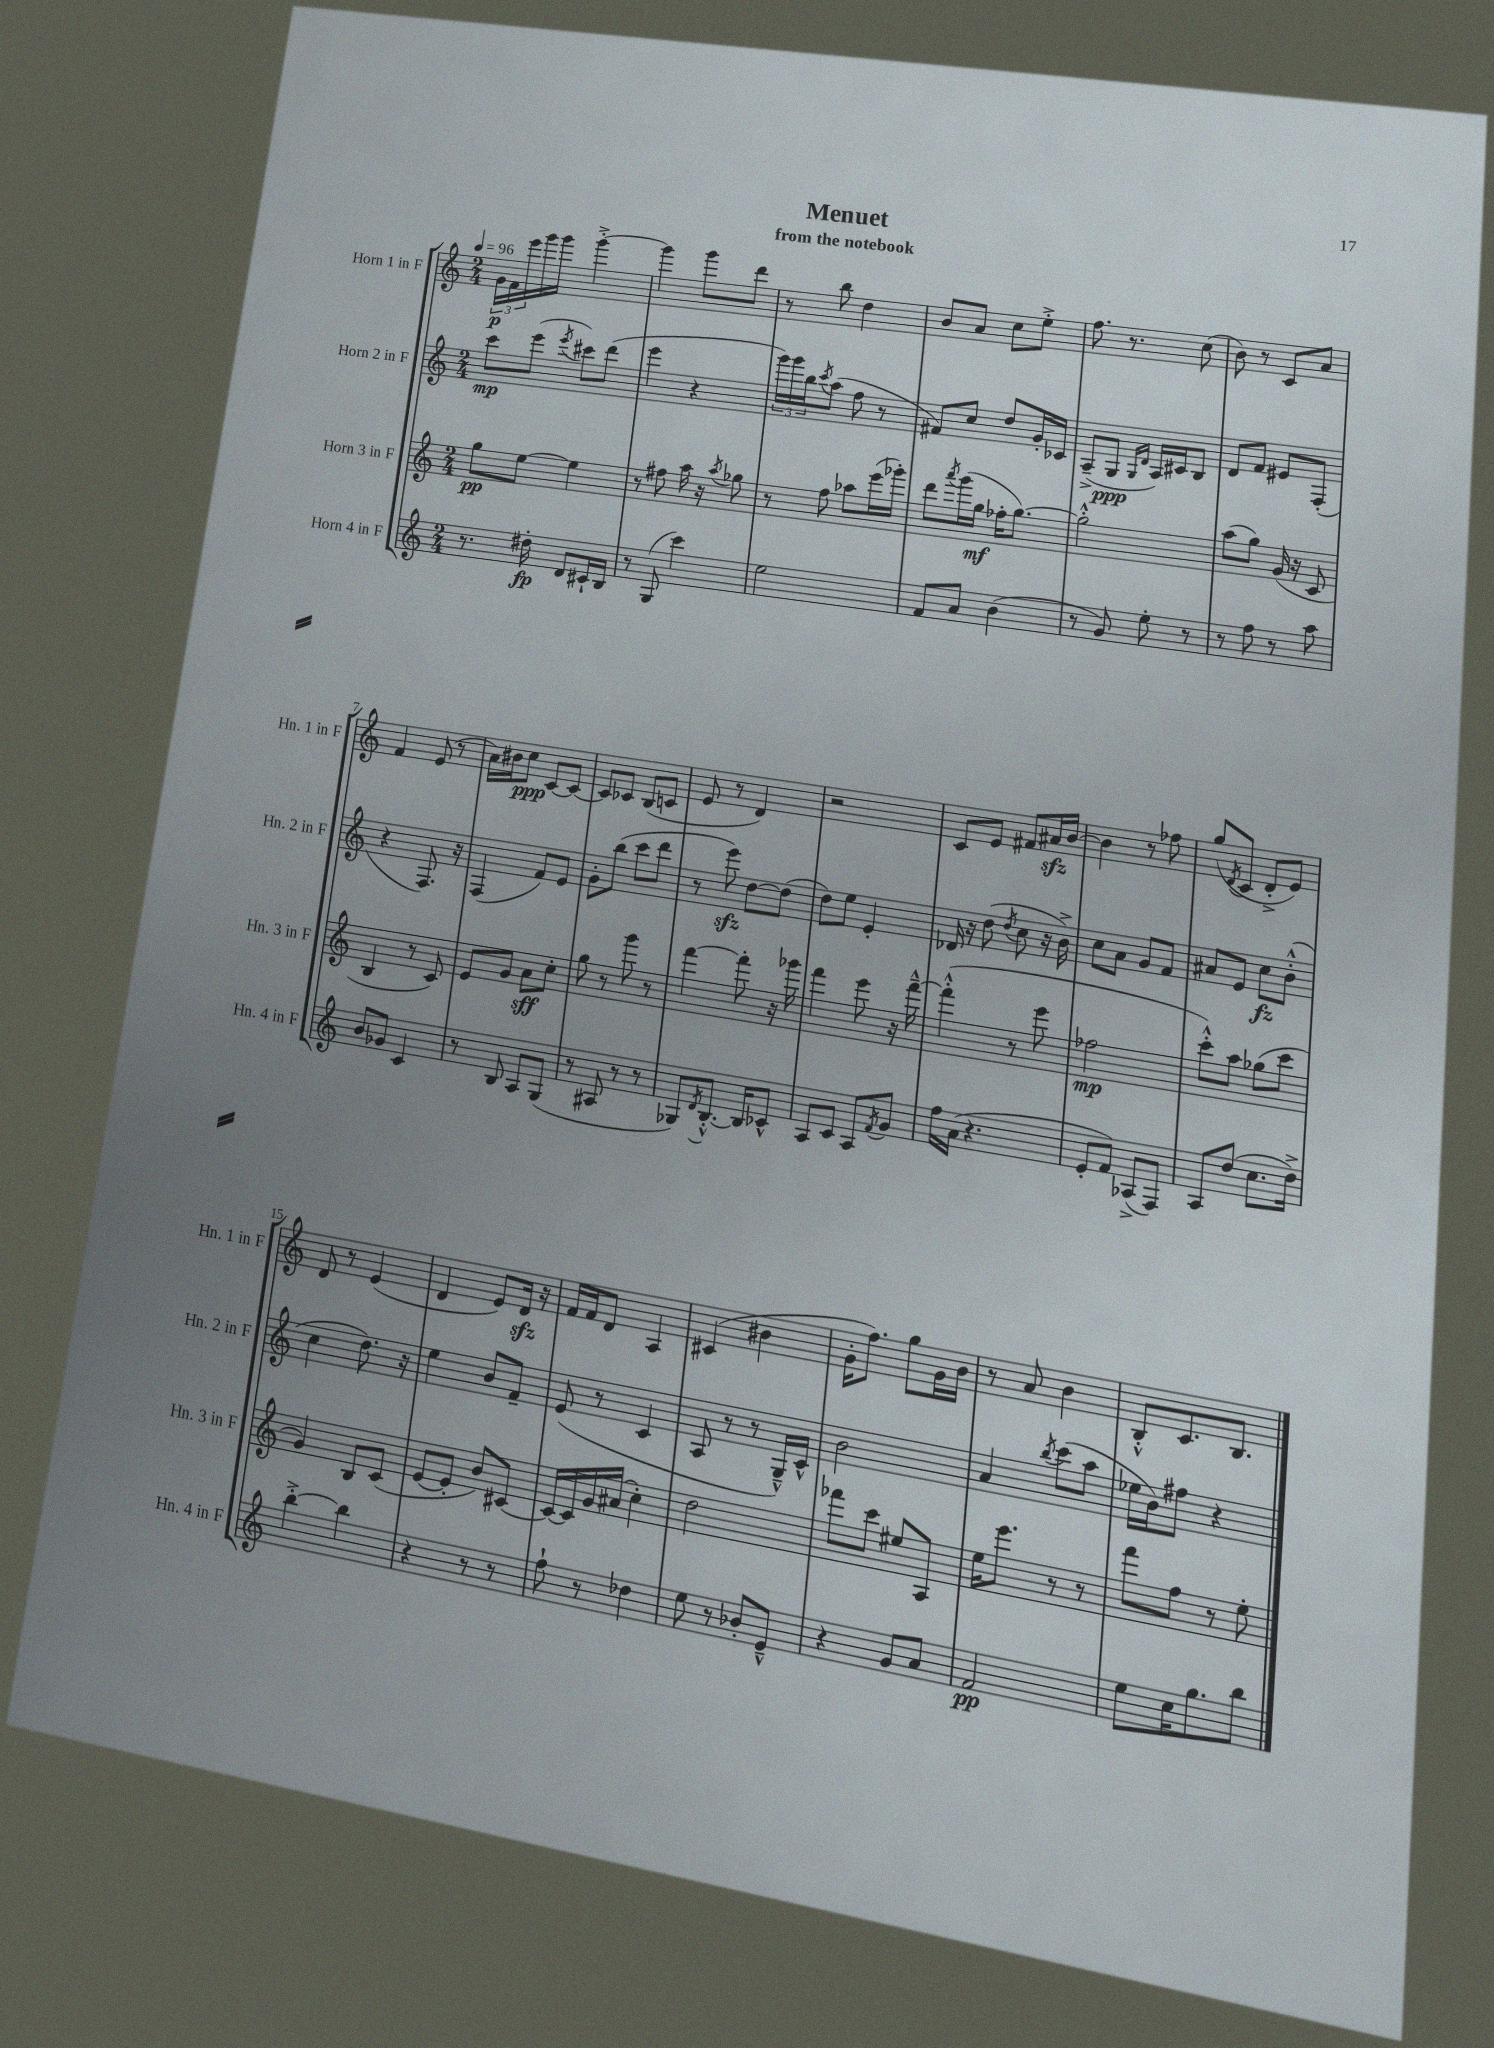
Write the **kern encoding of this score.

**kern	**dynam	**kern	**dynam	**kern	**dynam	**kern	**dynam
*part4	*part4	*part3	*part3	*part2	*part2	*part1	*part1
*staff4	*staff4	*staff3	*staff3	*staff2	*staff2	*staff1	*staff1
*I"Horn 4 in F	*	*I"Horn 3 in F	*	*I"Horn 2 in F	*	*I"Horn 1 in F	*
*I'Hn. 4 in F	*	*I'Hn. 3 in F	*	*I'Hn. 2 in F	*	*I'Hn. 1 in F	*
*clefG2	*	*clefG2	*	*clefG2	*	*clefG2	*
*k[]	*	*k[]	*	*k[]	*	*k[]	*
*M2/4	*	*M2/4	*	*M2/4	*	*M2/4	*
*MM96	*	*MM96	*	*MM96	*	*MM96	*
=1	=1	=1	=1	=1	=1	=1	=1
8.r	.	8gg\L	pp	8ccc\L	mp	24g\LL	p
.	.	.	.	.	.	24f\	.
.	.	.	.	.	.	24eee\	.
.	.	[8ee\J	.	(8eee\J	.	16ggg\	.
16dd#X'\	fp	.	.	.	.	16ggg\JJ	.
.	.	.	.	8qeee/	.	.	.
8d/L	.	4ee\]	.	8ccc#X\L)	.	[4ggg'^\	.
16c#X`/L	.	.	.	(8ddd\J	.	.	.
16B/JJ	.	.	.	.	.	.	.
=2	=2	=2	=2	=2	=2	=2	=2
8r	.	8r	.	4eee\	.	4ggg\]	.
(8G/	.	8ff#X\	.	.	.	.	.
4ccc\)	.	16aa\	.	4r	.	8ggg\L	.
.	.	16r	.	.	.	.	.
.	.	8qaa/	.	.	.	.	.
.	.	8gg-X\	.	.	.	8ddd\J	.
=3	=3	=3	=3	=3	=3	=3	=3
2ee\	.	8r	.	24ggg\LL)	.	8r	.
.	.	.	.	24ggg\	.	.	.
.	.	.	.	24bb\J	.	.	.
.	.	.	.	8qccc/	.	.	.
.	.	8ff\	.	(8aa\J	.	8bb\	.
.	.	8aa-X\L	.	8ff\	.	4dd\	.
.	.	(16eee\L	.	8r	.	.	.
.	.	16ggg-X'\JJ)	.	.	.	.	.
=4	=4	=4	=4	=4	=4	=4	=4
8f/L	.	8ddd\L	.	8f#X/L)	.	8b/L	.
.	.	8qaaa/	.	.	.	.	.
8a/J	.	(16ggg\L	.	8cc/J	.	8a/J	.
.	.	16gg\JJ	mf	.	.	.	.
(4b\	.	16ff-X'\KL	.	8dd/L	.	8cc\L	.
.	.	[8.gg\J)	.	.	.	.	.
.	.	.	.	16g'/L	.	8ee'^\J	.
.	.	.	.	16c-X/JJ	.	.	.
=5	=5	=5	=5	=5	=5	=5	=5
8r	.	2gg'^^\]	.	(8A~^/L	.	8.ff\	.
8g/)	.	.	.	8G/J	ppp	.	.
.	.	.	.	.	.	8.r	.
.	.	.	.	16qqG/LL	.	.	.
.	.	.	.	16qqd/JJ	.	.	.
8ee'\	.	.	.	16A/LL)	.	.	.
.	.	.	.	16c#X/J	.	.	.
8r	.	.	.	8B/J	.	(8cc\	.
=6	=6	=6	=6	=6	=6	=6	=6
8r	.	(8aa\L	.	8d/L	.	8b\)	.
8ff\	.	8gg\J)	.	8f/J	.	8r	.
8r	.	(16g/	.	8e#X/L	.	8c/L	.
.	.	16r	.	.	.	.	.
8aa\	.	8c/	.	(8F'/J	.	8a/J	.
!!LO:LB:g=z
=7	=7	=7	=7	=7	=7	=7	=7
8b/L	.	4B/	.	4r	.	4f/	.
8g-X/J	.	.	.	.	.	.	.
4c/	.	8r	.	8.F/)	.	(8e/	.
.	.	8c/)	.	.	.	8r	.
.	.	.	.	16r	.	.	.
=8	=8	=8	=8	=8	=8	=8	=8
8r	.	8e/L	.	(4F/	.	16a\LL)	.
.	.	.	.	.	.	16b#X\J	.
8B/	.	8g/J	.	.	.	8cc\J	ppp
8A/L	.	8a\L	sff	8f/L)	.	[8c/L	.
(8G/J	.	8cc'\J	.	8e/J	.	8c/J_	.
=9	=9	=9	=9	=9	=9	=9	=9
8r	.	8gg\	.	8g'\L	.	8c/L]	.
8A#X/	.	8r	.	(8bb\J	.	8c-X/J	.
8r	.	8ggg\	.	8ccc\L	.	(8B/L	.
8r	.	8r	.	8ddd\J	.	8cn/J	.
=10	=10	=10	=10	=10	=10	=10	=10
8G-X/L)	.	[4fff\	.	8r	.	8e/	.
8qd/	.	.	.	.	.	.	.
[8.B'^^/J	.	.	.	8eeezz\)	.	8r	.
.	.	8fff'\]	.	[8dd\L	.	4d/)	.
16B/KL]	.	.	.	.	.	.	.
8c-X^^/J	.	16r	.	(8dd\J]	.	.	.
.	.	16ggg-X\	.	.	.	.	.
=11	=11	=11	=11	=11	=11	=11	=11
8A/L	.	4fff\	.	8dd\L)	.	2r	.
8c/J	.	.	.	8ee\J	.	.	.
8A/L	.	8eee\	.	4e'/	.	.	.
8qf/	.	.	.	.	.	.	.
8g/J	.	16r	.	.	.	.	.
.	.	[16fff~^^\	.	.	.	.	.
=12	=12	=12	=12	=12	=12	=12	=12
16ff\LL	.	(4fff'^^\]	.	16d-X/	.	8c/L	.
(16a\JJ	.	.	.	16r	.	.	.
4.r	.	.	.	(8dd\	.	8e/J	.
.	.	.	.	8qdd/	.	.	.
.	.	8r	.	8cc\	.	8f#X/L	.
.	.	8eee\	.	16r	.	16a#Xzz/L	.
.	.	.	.	16b^\)	.	[16b/JJ	.
=13	=13	=13	=13	=13	=13	=13	=13
8e'/L	.	2ff-X\	mp	8cc\L	.	4b\]	.
8f/J)	.	.	.	8a\J	.	.	.
(8A-X^/L	.	.	.	8g/L	.	8r	.
8F/J)	.	.	.	8f/J	.	8ff-X\	.
=14	=14	=14	=14	=14	=14	=14	=14
8A/L	.	8ccc'^^\L)	.	8a#X/L	.	(8gg/L	.
.	.	.	.	.	.	8qd/	.
(8dd/J	.	8aa\J	.	8e/J	.	8c/J	.
8.cc\L	.	(8gg-X\L	.	8cc\L	fz	8d'^/L	.
.	.	8ccc\J	.	(8b'^^\J	.	8e/J)	.
16dd^\Jk)	.	.	.	.	.	.	.
!!LO:LB:g=z
=15	=15	=15	=15	=15	=15	=15	=15
[4bb'^\	.	4g/)	.	4cc\	.	8d/	.
.	.	.	.	.	.	8r	.
4bb\]	.	8B/L	.	8.dd\)	.	(4e/	.
.	.	(8c/J	.	.	.	.	.
.	.	.	.	16r	.	.	.
=16	=16	=16	=16	=16	=16	=16	=16
4r	.	[8e/L	.	4ee\	.	4d/	.
.	.	8e'/J]	.	.	.	.	.
8r	.	8b/L)	.	8b/L	.	8e/L)	.
8r	.	[8c#X/J	.	8f~/J	.	16dzz/Jk	.
.	.	.	.	.	.	16r	.
=17	=17	=17	=17	=17	=17	=17	=17
8ff`\	.	16c#/LL_	.	(8e/	.	16f/LL	.
.	.	16c#/]	.	.	.	16f/J	.
8r	.	16g/	.	8r	.	8d/J	.
.	.	(16a#X/JJ	.	.	.	.	.
4dd-X\	.	4cc'\)	.	4c/	.	4A/	.
=18	=18	=18	=18	=18	=18	=18	=18
8ee\	.	2dd\	.	8A/	.	(4c#X/	.
8r	.	.	.	8r	.	.	.
8b-X'/L	.	.	.	8r	.	4b#X\	.
8e~^^/J	.	.	.	16G~^^/LL)	.	.	.
.	.	.	.	16c^^/JJ	.	.	.
=19	=19	=19	=19	=19	=19	=19	=19
4r	.	8fff-X\L	.	2b\	.	16g'\KL	.
.	.	.	.	.	.	8.ff\J)	.
.	.	8ccc\J	.	.	.	.	.
8g/L	.	8ee#X/L	.	.	.	8gg\L	.
8a/J	.	8A/J	.	.	.	16g\L	.
.	.	.	.	.	.	16b\JJ	.
=20	=20	=20	=20	=20	=20	=20	=20
2f/	pp	16ee\KL	.	4a/	.	8r	.
.	.	8.eee\J	.	.	.	.	.
.	.	.	.	.	.	8a/	.
.	.	.	.	8qbb/	.	.	.
.	.	8r	.	(8ccc\L	.	4b\	.
.	.	8r	.	8aa\J	.	.	.
=21	=21	=21	=21	=21	=21	=21	=21
8ee\L	.	8fff\L	.	16ee-X\LL	.	8B'^^/L	.
.	.	.	.	16b\J)	.	.	.
16cc\K	.	8ff\J	.	8ff#X\J	.	8.c/	.
8.gg\	.	.	.	.	.	.	.
.	.	8r	.	4r	.	.	.
.	.	.	.	.	.	8.B/J	.
8bb\J	.	8ee'\	.	.	.	.	.
==	==	==	==	==	==	==	==
*-	*-	*-	*-	*-	*-	*-	*-
